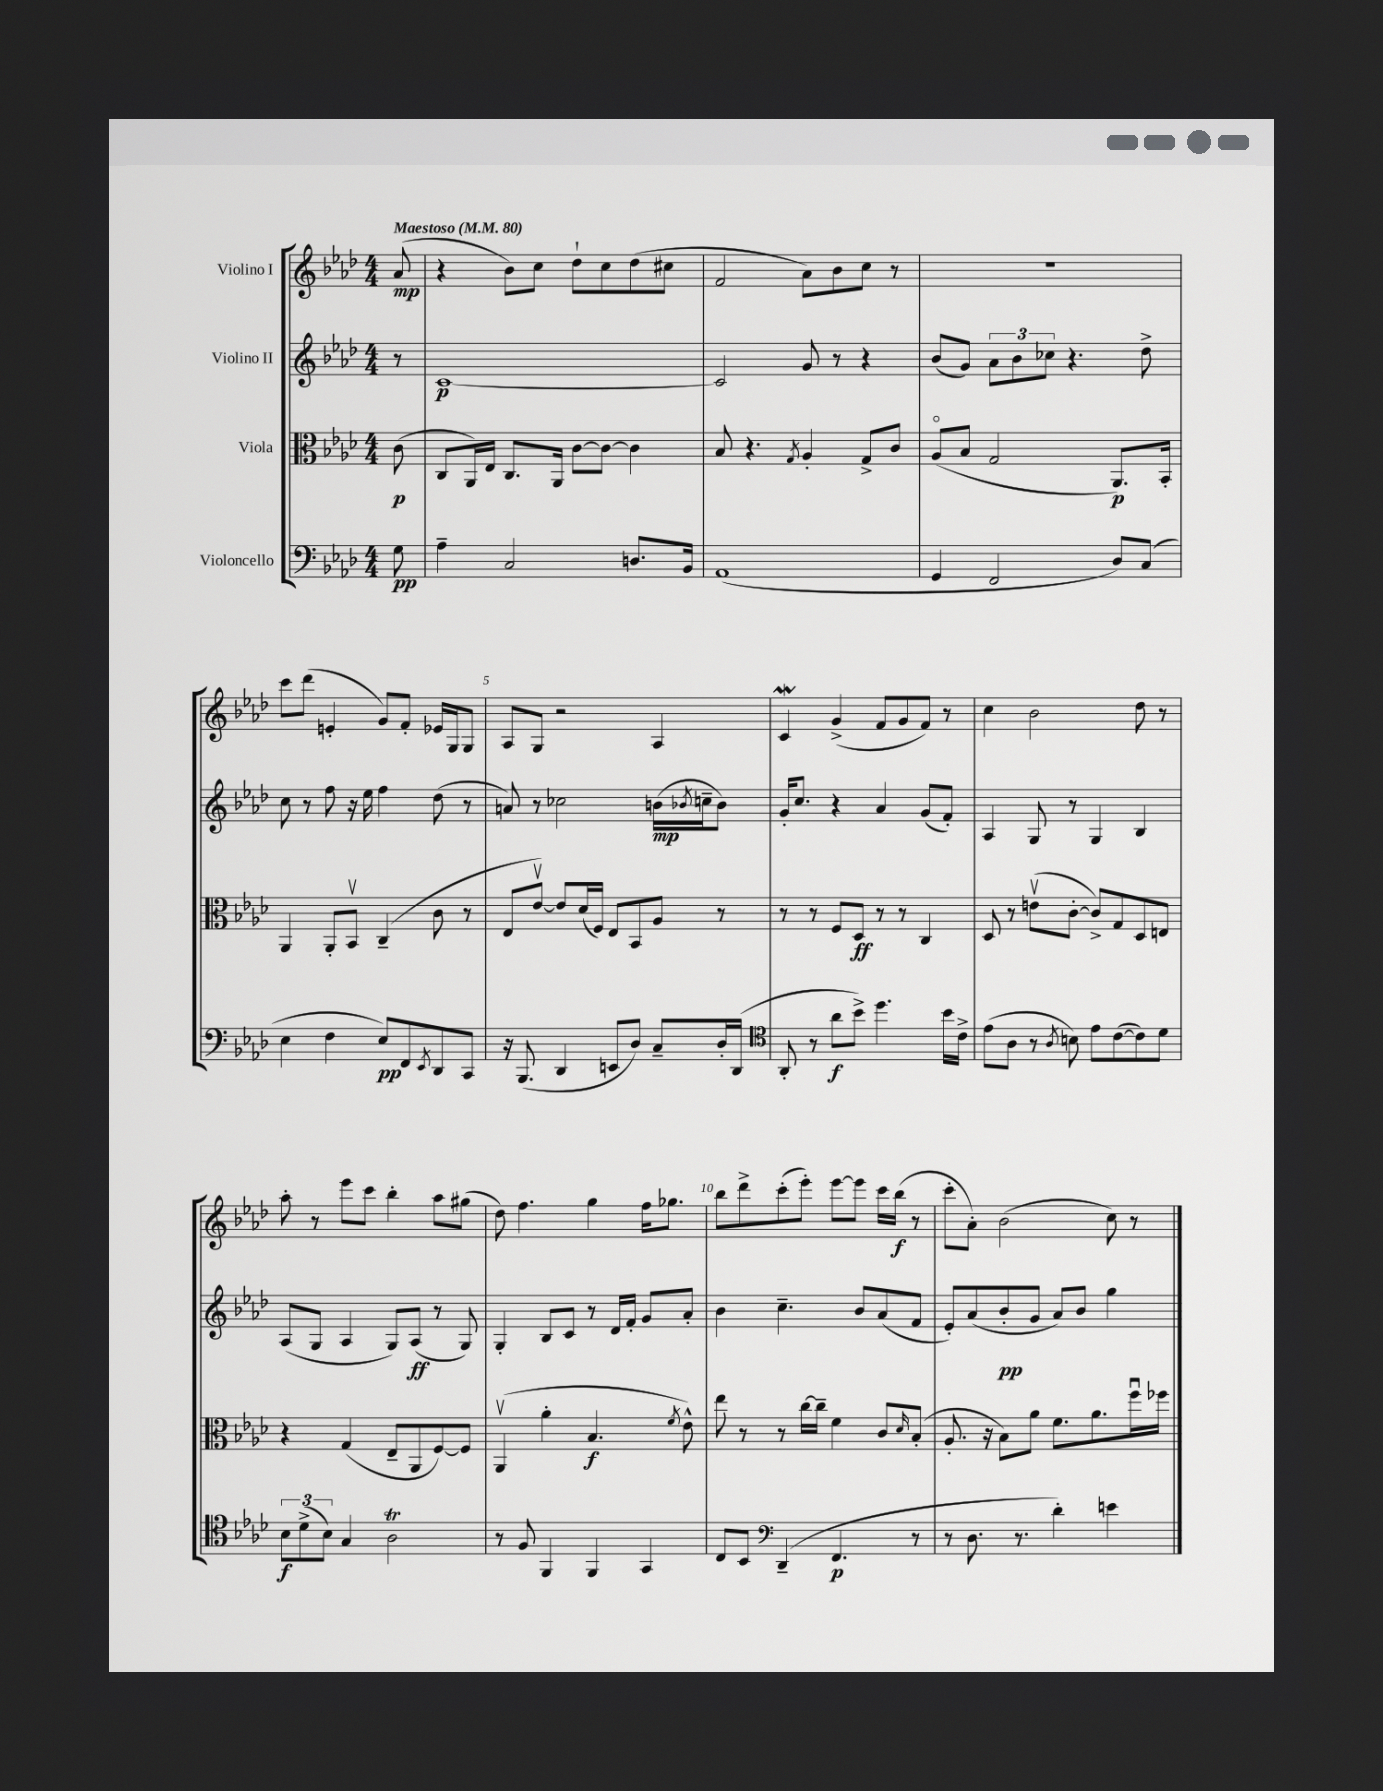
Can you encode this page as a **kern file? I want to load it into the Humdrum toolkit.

**kern	**kern	**kern	**kern
*staff4	*staff3	*staff2	*staff1
*clefF4	*clefC3	*clefG2	*clefG2
*k[b-e-a-d-]	*k[b-e-a-d-]	*k[b-e-a-d-]	*k[b-e-a-d-]
*M4/4	*M4/4	*M4/4	*M4/4
*MM80	*MM80	*MM80	*MM80
8G\	(8c\	8r	(8a-/
=	=	=	=
4A-~\	8C/L	[1c	4r
.	16AA-/L)	.	.
.	16E-/JJ	.	.
2C/	8.C/L	.	8b-\L)
.	.	.	8cc\J
.	16AA-/Jk	.	.
.	[8c\L	.	8dd-`\L
.	8c\_J	.	8cc\
8.D/L	4c\]	.	(8dd-\
.	.	.	8cc#\J
16BB-/Jk	.	.	.
=	=	=	=
(1AA-	8B-/	2c/]	2f/
.	4.r	.	.
.	8qG/	.	.
.	4A-'/	8g/	8a-\L)
.	.	8r	8b-\
.	8G^/L	4r	8cc\J
.	8c/J	.	8r
=	=	=	=
4GG/	(8A-o/L	(8b-/L	1r
.	8B-/J	8g/J)	.
2FF/	2G/	12a-\L	.
.	.	12b-\	.
.	.	12cc-\J	.
.	.	4.r	.
8D-/L)	8.AA-/L)	.	.
(8C/J	.	8dd-^\	.
.	16BB-'/Jk	.	.
=	=	=	=
4E-\	4AA-/	8cc\	8ccc\L
.	.	8r	(8ddd-\J
4F\	8AA-'/L	8ff\	4e'/
.	8BB-v/J	16r	.
.	.	16ee-\	.
8E-/L)	(4C~/	4ff\	8g/L)
8FF/	.	.	8f'/J
8qEE-/	.	.	.
8DD-/	8c\	(8dd-\	16e-/LL
.	.	.	16G/J
8CC/J	8r	8r	8G/J
=	=	=	=
16r	8E-/L	8a/)	8A-/L
(8.BBB-/	.	.	.
.	[8e-v/J)	8r	8G/J
4DD-/	8e-/]L	2cc-\	2r
.	(16d-/L	.	.
.	16F/JJ)	.	.
8EE/L	8E-/L	.	.
8D-/J)	8BB-/	.	.
8C~/L	8A-/J	(16b\LL	4A-/
.	.	8qb-/	.
.	.	16cc~\J	.
16D-'/L	8r	8b-\J)	.
(16DD-/JJ	.	.	.
=	=	=	=
*clefC4	*	*	*
8AA-'/	8r	16g'/LK	4c/
.	.	8.cc/J	.
8r	8r	.	.
8a-\L	8F/L	4r	(4g^/
8b-^\J)	8D-/J	.	.
4.dd-\	8r	4a-/	8f/L
.	8r	.	8g/
.	4C/	(8g/L	8f/J)
16b-\LL	.	8f'/J)	8r
16c^\JJ	.	.	.
=	=	=	=
(8e-\L	8D-/	4A-/	4cc\
8A-\J	8r	.	.
8r	(8ev\L	8G/	2b-\
8qA-/	.	.	.
8B\)	[8c'\J	8r	.
8e-\L	8c^/]L)	4G/	.
([8c\	8G/	.	.
8c\])	8D-/	4B-/	8dd-\
8d-\J	8E/J	.	8r
=	=	=	=
12B-\L	4r	(8A-/L	8aa-'\
(12d-^\	.	.	.
.	.	8G/J	8r
12B-\J)	.	.	.
4G/	(4G/	4A-/	8eee-\L
.	.	.	8ccc\J
2A-\	8E-~/L	8G/L)	4bb-'\
.	8AA-/	(8A-/J	.
.	[8F/)	8r	8aa-\L
.	8F/]J	8G/)	(8gg#\J
=	=	=	=
8r	(4AA-v/	4G'/	8dd-\)
8F/	.	.	4.ff\
4FF/	4a-'\	8B-/L	.
.	.	8c/J	.
4FF/	4.B-/	8r	4gg\
.	.	16d-/LL	.
.	.	16f'/JJ	.
4GG/	.	8g/L	16ff\LK
.	.	.	8.gg-\J
.	8qf/	.	.
.	8e-^^\)	8a-'/J	.
=	=	=	=
8C/L	8ee-\	4b-\	8bb-\L
8BB-/J	8r	.	8ddd-^\
*clefF4	*	*	*
(4DD-~/	8r	4.cc~\	(8ccc'\
.	[16cc\LL	.	8eee-'\J)
.	16cc~\]JJ	.	.
4.FF/	4f\	.	[8eee-\L
.	.	8b-/L	8eee-\]J
.	8c/L	(8a-/	16ccc\LL
.	.	.	(16bb-\JJ
.	16qqd-/	.	.
8r	(8B-'/J	8f/J	8r
=	=	=	=
8r	8.A-'/	8e-'/L)	8ccc'\L
8.D-\	.	(8a-/	8a-'\J)
.	16r	.	.
.	8B-\L)	8b-'/	(2b-\
8.r	.	.	.
.	8a-\J	8g/J	.
4d-'\)	8.f\L	8a-/L)	.
.	.	8b-/J	.
.	8.a-\	.	.
4e\	.	4gg\	8cc\)
.	16ffu\L	.	8r
.	16ff-\JJ	.	.
==	==	==	==
*-	*-	*-	*-
